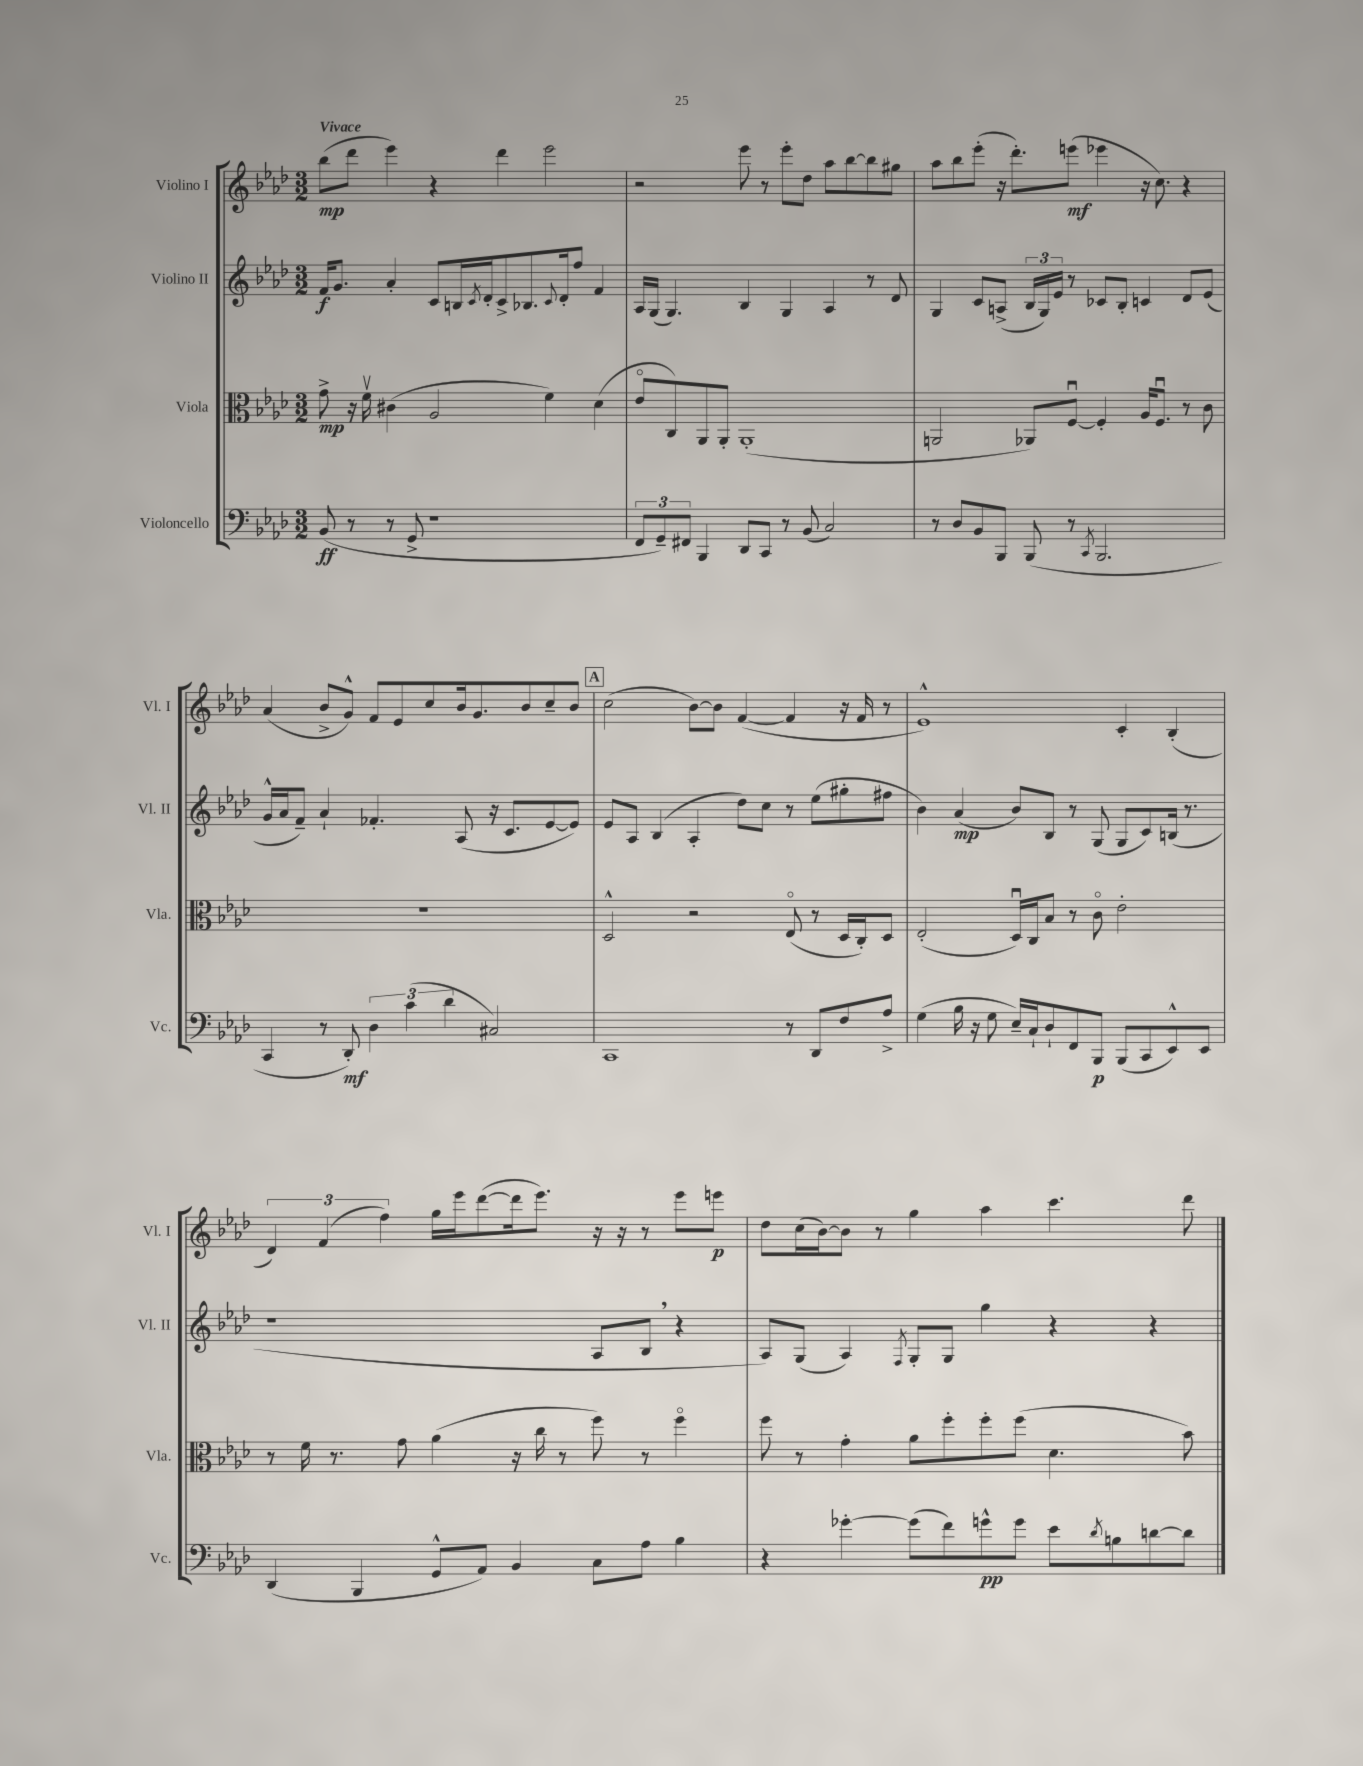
<<
\new StaffGroup <<
\new Staff = "s0" \with { instrumentName = "Violino I" shortInstrumentName = "Vl. I" } {
    \clef treble \key aes \major \numericTimeSignature \time 3/2 \tempo "Vivace"
    bes''8\mp( des'''8 ees'''4) r4 des'''4 ees'''2 |
    r2 ees'''8 r8 ees'''8-. des''8 aes''8 bes''8~ bes''8 gis''8 |
    aes''8 bes''8 ees'''8-.( r16 des'''8.-.) e'''8\mf( ees'''4 r16 c''8.) r4 |
    aes'4( bes'8-> g'8-^) f'8 ees'8 c''8 bes'16 g'8. bes'8 c''8-- bes'8 |
    \mark \markup { \box "A" } c''2( bes'8~) bes'8 f'4~( f'4 r16 f'16 r8 |
    ees'1-^) c'4-. bes4-.( |
    \tuplet 3/2 { des'4) f'4( f''4) } g''16 ees'''16 des'''8~( des'''16 ees'''8.) r16 r16 r8 ees'''8 e'''8\p |
    des''8 c''16( bes'16~) bes'8 r8 g''4 aes''4 c'''4. des'''8 \bar "|." |
}
\new Staff = "s1" \with { instrumentName = "Violino II" shortInstrumentName = "Vl. II" } {
    \clef treble \key aes \major \numericTimeSignature \time 3/2
    f'16\f g'8. aes'4-. c'8 b16 \acciaccatura { c'8 } des'16-. c'8-> bes8. \appoggiatura { c'8 } des'16-. f''8 f'4 |
    aes16 g16( g4.) bes4 g4 aes4 r8 des'8 |
    g4 c'8 a8->( \tuplet 3/2 { bes16 g16) ees'16 } r8 ces'8 bes8-. c'4 des'8 ees'8( |
    g'16-^ aes'16 f'8--) aes'4-! fes'4.-. aes8( r16 c'8. ees'8~ ees'8) |
    \mark \markup { \box "A" } ees'8 aes8 bes4( aes4-. des''8) c''8 r8 ees''8( gis''8-. fis''8 |
    bes'4) aes'4\mp( bes'8) bes8 r8 g8( g8 c'8) b16( r8. |
    r1 aes8 bes8 \breathe r4 |
    aes8) g8( aes4) \acciaccatura { f8 } g8-. g8 g''4 r4 r4 \bar "|." |
}
\new Staff = "s2" \with { instrumentName = "Viola" shortInstrumentName = "Vla." } {
    \clef alto \key aes \major \numericTimeSignature \time 3/2
    g'8->\mp r16 f'16\upbow cis'4( aes2 f'4) des'4( |
    ees'8\flageolet c8) aes,8 aes,8-. aes,1-.( |
    a,2 aes,8) f8~\downbow f4-. aes16 f8.\downbow r8 c'8 |
    r1. |
    \mark \markup { \box "A" } des2-^ r2 ees8\flageolet( r8 des16 c16-.) des8 |
    ees2-.( des16\downbow) c16 bes8 r8 c'8\flageolet ees'2-. |
    r8 f'16 r8. g'8 aes'4( r16 c''16 r8 f''8) r8 f''4\flageolet |
    f''8 r8 g'4-. aes'8 f''8-. f''8-. f''8( des'4. bes'8) \bar "|." |
}
\new Staff = "s3" \with { instrumentName = "Violoncello" shortInstrumentName = "Vc." } {
    \clef bass \key aes \major \numericTimeSignature \time 3/2
    bes,8\ff( r8 r8 g,8-> r1 |
    \tuplet 3/2 { f,8 g,8--) fis,8 } bes,,4 des,8 c,8 r8 bes,8( c2) |
    r8 des8 bes,8 bes,,8 bes,,8( r8 \acciaccatura { c,8 } bes,,2. |
    c,4 r8 des,8-.\mf) \tuplet 3/2 { des4 c'4( des'4 } cis2) |
    \mark \markup { \box "A" } c,1 r8 des,8 f8 aes8-> |
    g4( bes16 r16 g8 ees16--) c16-! des8-! f,8 bes,,8\p bes,,8( c,8 ees,8-^) ees,8 |
    des,4( bes,,4 g,8-^ aes,8) bes,4 c8 aes8 bes4 |
    r4 ges'4~-. ges'8( f'8) g'8-^\pp g'8 ees'8 \acciaccatura { des'8 } b8 d'8~ d'8 \bar "|." |
}
>>
>>
\layout { \context { \Score \remove "Bar_number_engraver" } }
